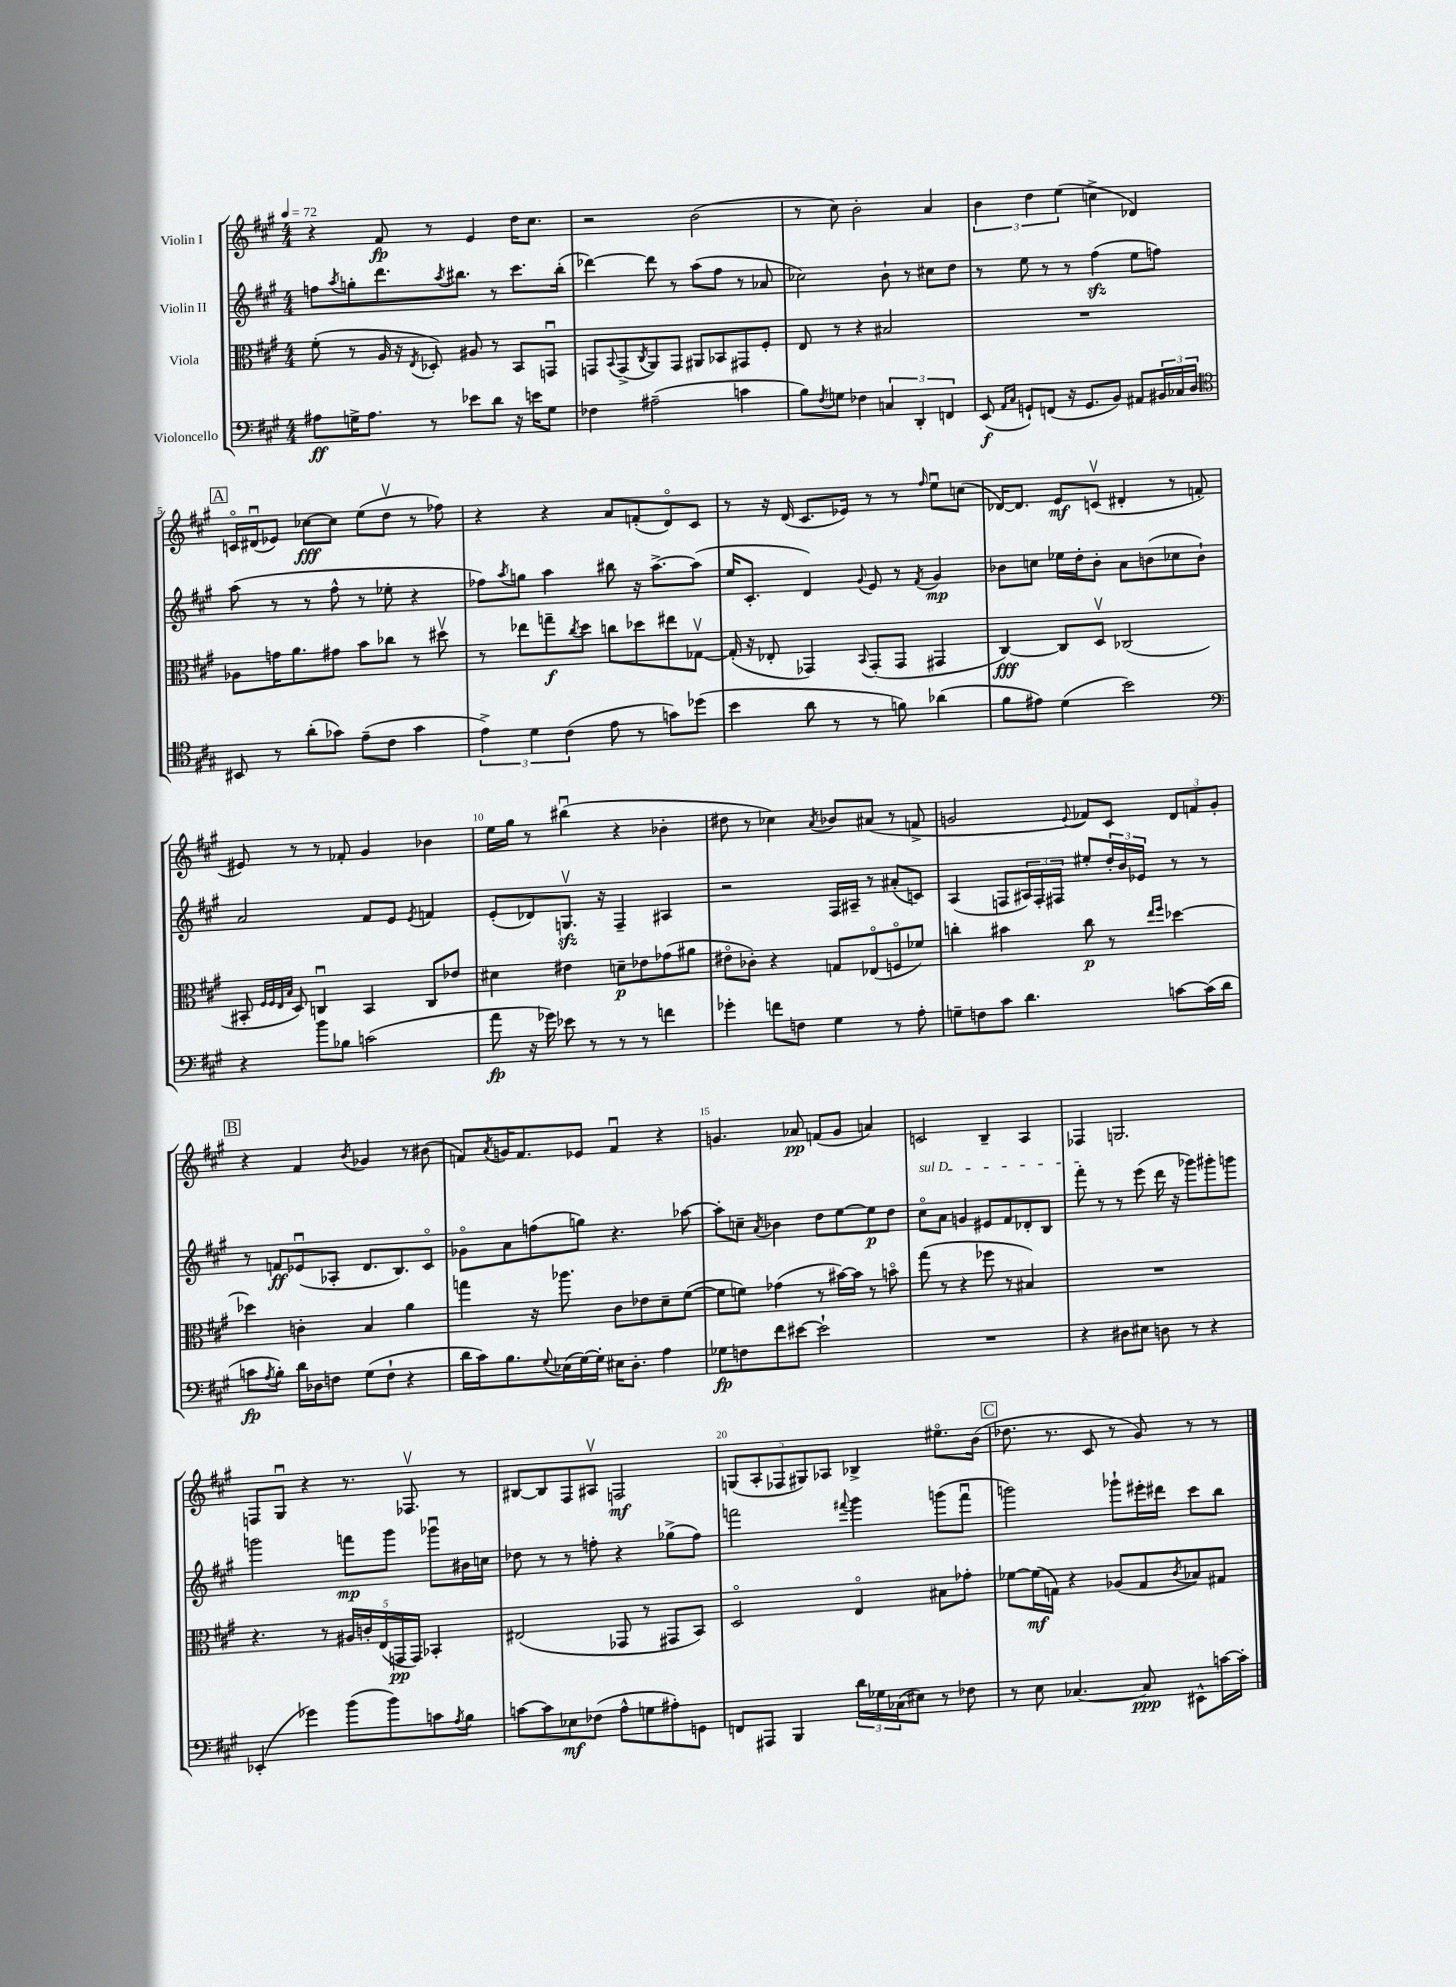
<<
\new StaffGroup <<
\new Staff = "s0" \with { instrumentName = "Violin I" } {
    \clef treble \key a \major \numericTimeSignature \time 4/4 \tempo 4 = 72
    r4 fis'8\fp r8 e'4 d''16 cis''8. |
    r2 b'2( |
    r8 cis''8) b'2-. a'4 |
    \tuplet 3/2 { b'4 d''4 e''4( } c''4-> des'4) |
    \mark \markup { \box "A" } c'16\flageolet dis'16\downbow( ees'8) ces''8~\fff ces''8 e''8( d''8\upbow r8 fes''8) |
    r4 r4 a'8 f'8-.( d'8\flageolet) cis'8 |
    r8 r16 d'16( cis'8. ees'16) r8 r8 \grace { fis''16 } e''8\downbow c''8( |
    des'16~) des'8. e'8\mf c'8\upbow( dis'4-. r8 f'8-. |
    eis'8) r8 r8 fes'8-. gis'4 bes'4 |
    e''16 gis''16 r8 bis''4\downbow( r4 bes'4-. |
    dis''8 r8 ces''4) \acciaccatura { a'8 } bes'8 ais'8( r8 f'8-> |
    g'2 \appoggiatura { e'8 } fes'8) cis'8 \tuplet 3/2 { d'8 f'8 g'8-. } |
    \mark \markup { \box "B" } r4 fis'4 \acciaccatura { b'8 } ges'4 r8 bis'8( |
    f'8) \acciaccatura { a'8 } g'16 f'8. ees'8 f'4\downbow r4 |
    g'4. aes'8\pp f'8( g'8 a'4) |
    c'2 b4-- a4 |
    fes4 g2. |
    f8 gis8\downbow r4 r8. fes8.\upbow r8 |
    bis8~ bis8 fis8 ais8\upbow f2\mf |
    \tuplet 5/4 { g8( a8-. fes8 gis8) aes8 } bes4-> eis''8.\flageolet b'16( |
    \mark \markup { \box "C" } des''8. r8. cis'8 r8 gis'8) r8 r8 \bar "|." |
}
\new Staff = "s1" \with { instrumentName = "Violin II" } {
    \clef treble \key a \major \numericTimeSignature \time 4/4
    f''8 \acciaccatura { a''8 } g''8-. d'''8. \acciaccatura { a''8 } bis''8. r8 cis'''8. bis''16-.( |
    des'''4~) des'''8 r8 a''8( fis''8 r8 aes'8 |
    ces''2) b'8-! r8 cis''8 d''8 |
    r8 e''8 r8 r8 fis''4\sfz( e''8 f''8) |
    \mark \markup { \box "A" } a''8( r8 r8 fis''8-^ r8 ees''8-. r4 |
    fes''8) \acciaccatura { a''8 } g''8 a''4 bis''8 r16 a''8.~-> a''8( |
    e''16 cis'8.-. d'4) \appoggiatura { gis'8 } e'8 r8 \acciaccatura { fis'8 } gis'4\mp |
    bes'8 c''8 ees''16 d''16-. bes'8-. a'8 b'8( ces''8 b'8-!) |
    a'2 fis'8 e'8 \acciaccatura { e'8 } f'4 |
    e'8-.( des'8) g8.\upbow\sfz r16 fis4-- ais4 |
    r2 fis16 ais16-- r8 ais'8-.( c'8) |
    a4( f8 \tuplet 3/2 { ais16) f16-. fis16 } eis''8-. \tuplet 3/2 { d''16-. b'16 ees'16 } r8 r8 |
    \mark \markup { \box "B" } r8 f'8\ff ees'8\downbow( aes8-. d'8. b8.) cis'8\flageolet |
    ges'8\flageolet a'8 f''8( g''8) r4. aes''8~ |
    aes''8-. c''8-- \acciaccatura { a'8 } bes'4 d''8 e''8~ e''8\p d''8 |
    \once \override TextSpanner.bound-details.left.text = \markup { \italic "sul D" } cis''8\flageolet\startTextSpan a'8 g'4 eis'8 fis'8 des'8-. b8 |
    fis'''8-.\stopTextSpan r8 r8 e'''8( d'''16 r16 ges'''8) gis'''8-. g'''8 |
    g'''2 f'''8\mp g'''8 ges'''8\downbow bis'16 c''16 |
    des''8 r8 r8 f''8-. r4 ges''8->( f''8) |
    f'''2 \appoggiatura { fis'''8 } gis'''4 g'''8( fis'''8\downbow |
    \mark \markup { \box "C" } g'''2) ges'''8-! eis'''16-. dis'''16 cis'''8 b''8 \bar "|." |
}
\new Staff = "s2" \with { instrumentName = "Viola" } {
    \clef alto \key a \major \numericTimeSignature \time 4/4
    fis'8-.( r8 a16 r16 \acciaccatura { e8 } des8-.) ais8 r8 b,8 g,8\downbow |
    g,8 \appoggiatura { b,8 } g,8->( \acciaccatura { cis8 } a,8) g,8 ais,8 bes,8 gis,8 fis8-. |
    e8 r8 r4 bis2 |
    R1 |
    \mark \markup { \box "A" } aes8 g'16 a'8. gis'8 b'8 ces''8 r8 dis''8\upbow |
    r8 ees''8 g''8--\f \acciaccatura { cis''8 } d''8 c''8 des''8 eis''8 ges8~\upbow |
    ges16-.( r16 ees8-. ges,4) \appoggiatura { b,8 } ges,8-.( ges,8 gis,4 |
    cis4~\fff) cis8 d8\upbow ces2( |
    bis,8-. \grace { fis32 fis32 e32 b32 } d8) c4\downbow bis,4 c8 ees'8 |
    dis'4 eis'4 d'8--\p ees'8 ges'8( ais'8 |
    eis'8\flageolet ces'8-.) r4 g8 ees8\flageolet( f8\flageolet fes'8) |
    c''4-. bis'4 c''8\p r8 \grace { e''16 fis''16 } des''4~ |
    \mark \markup { \box "B" } des''4 c'4-. b4 a'4 |
    g''4 r16 aes''8. cis'8 ees'8 d'8-- fis'8~( |
    fis'8 f'8) ges'4( r8 bis'16~) bis'16 r8 b'8\flageolet |
    gis''8( r8 r4 fes''8 r8 bis4) |
    R1 |
    r4. r8 \tuplet 5/4 { ais16 c'16-. e16( g,16\pp g,16) } bes,4-. |
    eis2( ges,8 r8 gis,8 b,8) |
    d2\flageolet e4\flageolet bis8 ges'8-. |
    \mark \markup { \box "C" } fes'8~ fes'16\mf( g16) r4 aes8( g8 \acciaccatura { cis'8 } bes8) gis8 \bar "|." |
}
\new Staff = "s3" \with { instrumentName = "Violoncello" } {
    \clef bass \key a \major \numericTimeSignature \time 4/4
    ais8\ff g16-> ais8. r8 ees'8 d'8 r16 e'16 g8 |
    fes4 ais2--( c'4 |
    b8) \acciaccatura { fis8 } g8 fes4 \tuplet 3/2 { c4 d,4-. f,4 } |
    e,8\f( \grace { a,16 cis16 } g,8-!) f,8( r16 g,8. b,8) ais,8 \tuplet 3/2 { bis,16 ces16 d16 } |
    \mark \markup { \box "A" } \clef tenor bis,8 r8 a'8-.( ges'8) e'8--( cis'8 ges'4 |
    \tuplet 3/2 { e'4->) d'4 cis'4( } e'8 r8 g'8) des''8( |
    b'4 a'8 r8 r8 f'8) aes'4( |
    fis'8 eis'8) d'4( b'2) |
    \clef bass r4 b'8 bes8 c'2( |
    a'8\fp r16 ges'16) ees'8 r8 r8 r8 f'4 |
    ges'4-. f'8 f8 gis4 r8 a8-. |
    g8-- f8 cis'8 d'4. c'8~ c'16( d'16 |
    \mark \markup { \box "B" } c'8\fp \acciaccatura { a8 } b8-.) d'16 des16 f8 gis8( f8-! r4 |
    d'16 cis'16) b8. \appoggiatura { gis8 } ees16( gis16~) gis16-. eis16 d8.-. a4 |
    ges8\fp f8 fis'8 eis'8~ eis'2-! |
    R1 |
    r4 dis8 eis8 d8 r8 r4 |
    ees,4-.( ges'4) b'8( b'8) c'8 \acciaccatura { a8 } b8 |
    c'8~ c'8 ees8\mf fes8( a8-^ g8 ais8-.) g,8 |
    f,8 ais,,8 b,,4 \tuplet 3/2 { d'16 ges16 ces16( } eis8) r8 fes8 |
    \mark \markup { \box "C" } r8 e8 ces4.~ ces8\ppp eis,8-^ c'16~ c'16-. \bar "|." |
}
>>
>>
\layout { \context { \Score \override BarNumber.break-visibility = ##(#f #t #t) barNumberVisibility = #(every-nth-bar-number-visible 5) } }
